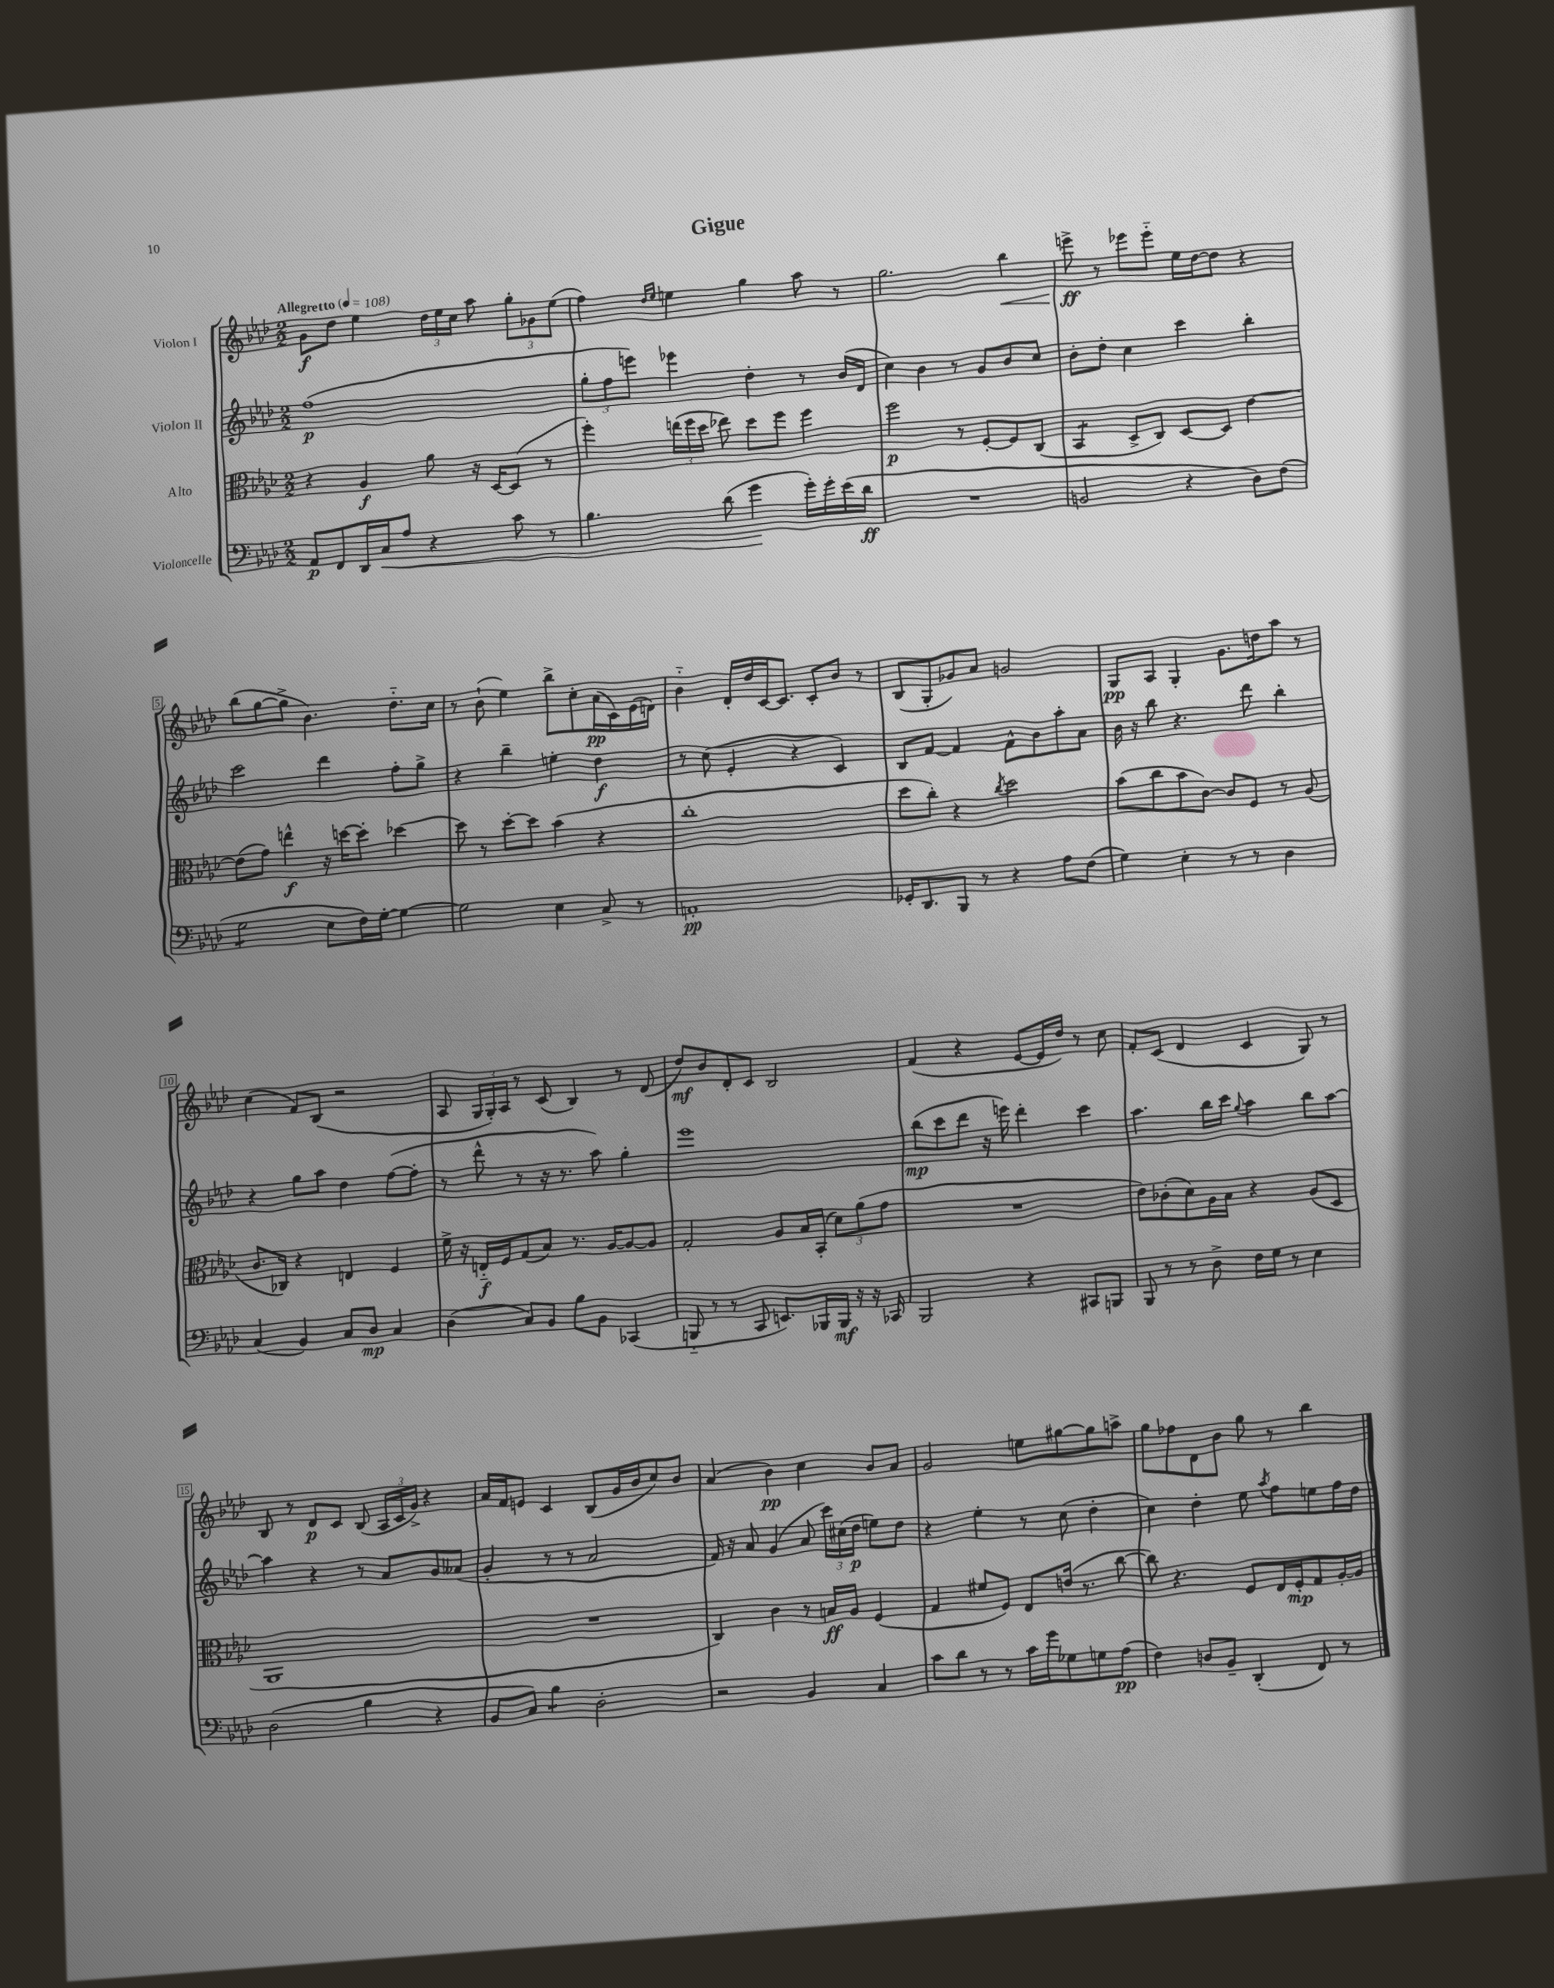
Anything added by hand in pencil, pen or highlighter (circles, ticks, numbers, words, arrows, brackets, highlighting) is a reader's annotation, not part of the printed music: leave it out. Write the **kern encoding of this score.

**kern	**kern	**kern	**kern
*staff4	*staff3	*staff2	*staff1
*clefF4	*clefC3	*clefG2	*clefG2
*k[b-e-a-d-]	*k[b-e-a-d-]	*k[b-e-a-d-]	*k[b-e-a-d-]
*M2/2	*M2/2	*M2/2	*M2/2
*MM108	*MM108	*MM108	*MM108
8AA-	4r	(1ff	8g
8FF	.	.	8dd-
16DD-	4A-	.	4ee-
16C	.	.	.
8A-	.	.	.
4r	8a-	.	24dd-
.	.	.	24ee-
.	.	.	24cc
.	16r	.	8aa-
.	[16D-	.	.
8c	(8D-]	.	12gg'
.	.	.	12g-
8r	8r	.	.
.	.	.	(12ee-
=	=	=	=
4.B-	4ff')	12gg'	4ff)
.	.	12ff	.
.	.	12eee)	.
.	.	.	16qqdd-
.	.	.	16qqee-
.	(24ee	4eee-	4ee
.	24ff	.	.
.	24dd-	.	.
(8d-	8ee-)	.	.
4g	8dd-	4dd-'	4gg
.	8ff	.	.
16g')	4ff	8r	8aa-
16g'	.	.	.
(16e-	.	(16b-	8r
16d-	.	16d-	.
=	=	=	=
1r	2ff	4cc)	2.gg
.	.	4b-	.
.	8r	8r	.
.	[8F'	8g	.
.	8F]	8b-	4bb-
.	(8C	8cc	.
=	=	=	=
2BB	4BB-	8b-'	8eee^
.	.	8dd-'	8r
.	8D-^	4cc	8eee-
.	8C)	.	8eee-'~
4r	[8D-	4ccc	16ee-
.	.	.	[16dd-
.	8D-]	.	8dd-]
8D-)	[4e-	4bb-'	4r
(8F	.	.	.
=	=	=	=
2G	(8e-]	2ccc	(8bb-
.	8g)	.	[8gg
.	4ee^^	.	8gg^]
.	.	.	4.b-)
8E-	16r	4ddd-	.
.	[16dd	.	.
16F)	8dd']	.	.
[16G'	.	.	.
4G_	[4dd-	8ff'	8.dd-'~
.	.	8gg^	.
.	.	.	16cc
=	=	=	=
2G]	8dd-]	4r	8r
.	8r	.	(8b-`
.	[8dd-'	4bb-~	4ee-)
.	8dd-]	.	.
4E-	(4b-	4ee'	8bb-^
.	.	.	8cc'
8C^	4r	4dd-	(16a-
.	.	.	16c)
8r	.	.	(16e-
.	.	.	16d)
=	=	=	=
1AA'	1cc'	8r	4b-'~
.	.	(8cc	.
.	.	4e-'	16d-'
.	.	.	16dd-
.	.	.	[16c
.	.	.	8.c]
.	.	4r	.
.	.	.	8c'
.	.	4c)	8b-
.	.	.	8r
=	=	=	=
16GG-'	8dd-	8B-	(8B-
8.DD-	.	.	.
.	8cc')	[8f	8G'
8BBB-	4r	4f]	8g-)
8r	.	.	8a-
.	8qcc	.	.
4r	2dd-	8f^^	2g
.	.	8b-	.
8A-	.	8aa-'	.
(8F	.	8a-	.
=	=	=	=
4G)	(8b-	16b-	8G
.	.	16r	.
.	8cc	8bb-	8A-
4E-'	8b-	4.r	4G'
.	[8c)	.	.
8r	8c]	.	8.g
8r	8F	8ddd-	.
.	.	.	16dd
4D-	8r	4bb-'	8aa-
.	(8A-	.	8r
=	=	=	=
(4C	8.c	4r	(4cc
.	16C-)	.	.
4BB-)	4r	8gg	8f)
.	.	8aa-	(8B-
8C	4E	4dd-	2r
8D-	.	.	.
4C	4F	([8ff	.
.	.	8ff']	.
=	=	=	=
(4D-	16f^	8r	8A-
.	16r	.	.
.	16E'~	8ddd-^^	24G
.	.	.	24G')
.	16F	.	.
.	.	.	24A-
8C)	(8G	8r	8r
8BB-	8B-)	16r	(8c
.	.	8.r	.
8B-	8.r	.	4B-)
8BB-	.	8aa-)	.
.	[16A-	.	.
(4CC-	8A-_	4gg'	8r
.	8A-]	.	(8d-
=	=	=	=
8BBB'~	2G'	1eee-	8dd-)
8r	.	.	8b-
8r	.	.	8d-'
8CC	.	.	8c
8.EE)	8A-	.	2B-
.	16B-	.	.
16BBB-	(16BB-'	.	.
16BBB-	12d-)	.	.
16r	.	.	.
.	(12a-	.	.
16r	.	.	.
.	12g	.	.
16CC-	.	.	.
=	=	=	=
2BBB-	1r	(8bb-	(4f
.	.	8ccc	.
.	.	8ddd-	4r
.	.	16r	.
.	.	16eee)	.
4r	.	4ddd-'	[8e-
.	.	.	16e-]
.	.	.	16dd-)
8CC#	.	4ccc	8r
8BBB	.	.	8cc
=	=	=	=
8BBB-	8e-)	4.aa-	8f'
8r	(8c-'	.	(8c
8r	8d-)	.	4d-
8D-^	16A-	16bb-	.
.	16B-	16ccc	.
.	.	8qqgg	.
16F	4r	4aa-	4c
16G	.	.	.
8r	.	.	.
4E-	(8A-	8bb-	8G)
.	8D-	[8aa-	8r
=	=	=	=
(2D-	1AA-	4aa-]	8B-
.	.	.	8r
.	.	4r	8d-
.	.	.	8c
4B-	.	8r	(8B-
.	.	8a-	24A-
.	.	.	24c
.	.	.	24g^)
4r	.	8g	4r
.	.	(8a--	.
=	=	=	=
8BB-	1r	4g'	16a-
.	.	.	16f
8C)	.	.	8e
4B-	.	8r	4c
.	.	8r	.
2D-'	.	2a-	(8B-
.	.	.	16g
.	.	.	16b-
.	.	.	8cc)
.	.	.	8b-
=	=	=	=
2r	4C)	16f)	(4a-
.	.	16r	.
.	.	8a-	.
.	4c	(4g	4b-)
4BB-	8r	8a-	4cc
.	16B	24ccc)	.
.	.	(24cc#	.
.	16A-	.	.
.	.	24dd-	.
4C	(4F	8ee)	8b-
.	.	8dd-	8a-
=	=	=	=
8c	4G	4r	2g
8d-	.	.	.
8r	8f#	4ee-'	.
8r	8F)	.	.
16c	8E-	8r	8ee
16g	.	.	.
8G-	(16e	(8cc	[8gg#
.	8.r	.	.
8G	.	4dd-'	8gg#]
(8A-	[8cc	.	8aa^
=	=	=	=
4F)	8cc])	4cc)	8gg
.	4.r	.	8ff-
8D	.	4dd-'	8d-
8BB-~	.	.	8b-
(4DD-'	8F	8ee-	8gg
.	.	8qaa-	.
.	16E-	8ff	8r
.	16F'	.	.
8FF)	8G	8ee	4bb-
8r	[16A-'	16ff	.
.	16A-]	16dd-	.
==	==	==	==
*-	*-	*-	*-
